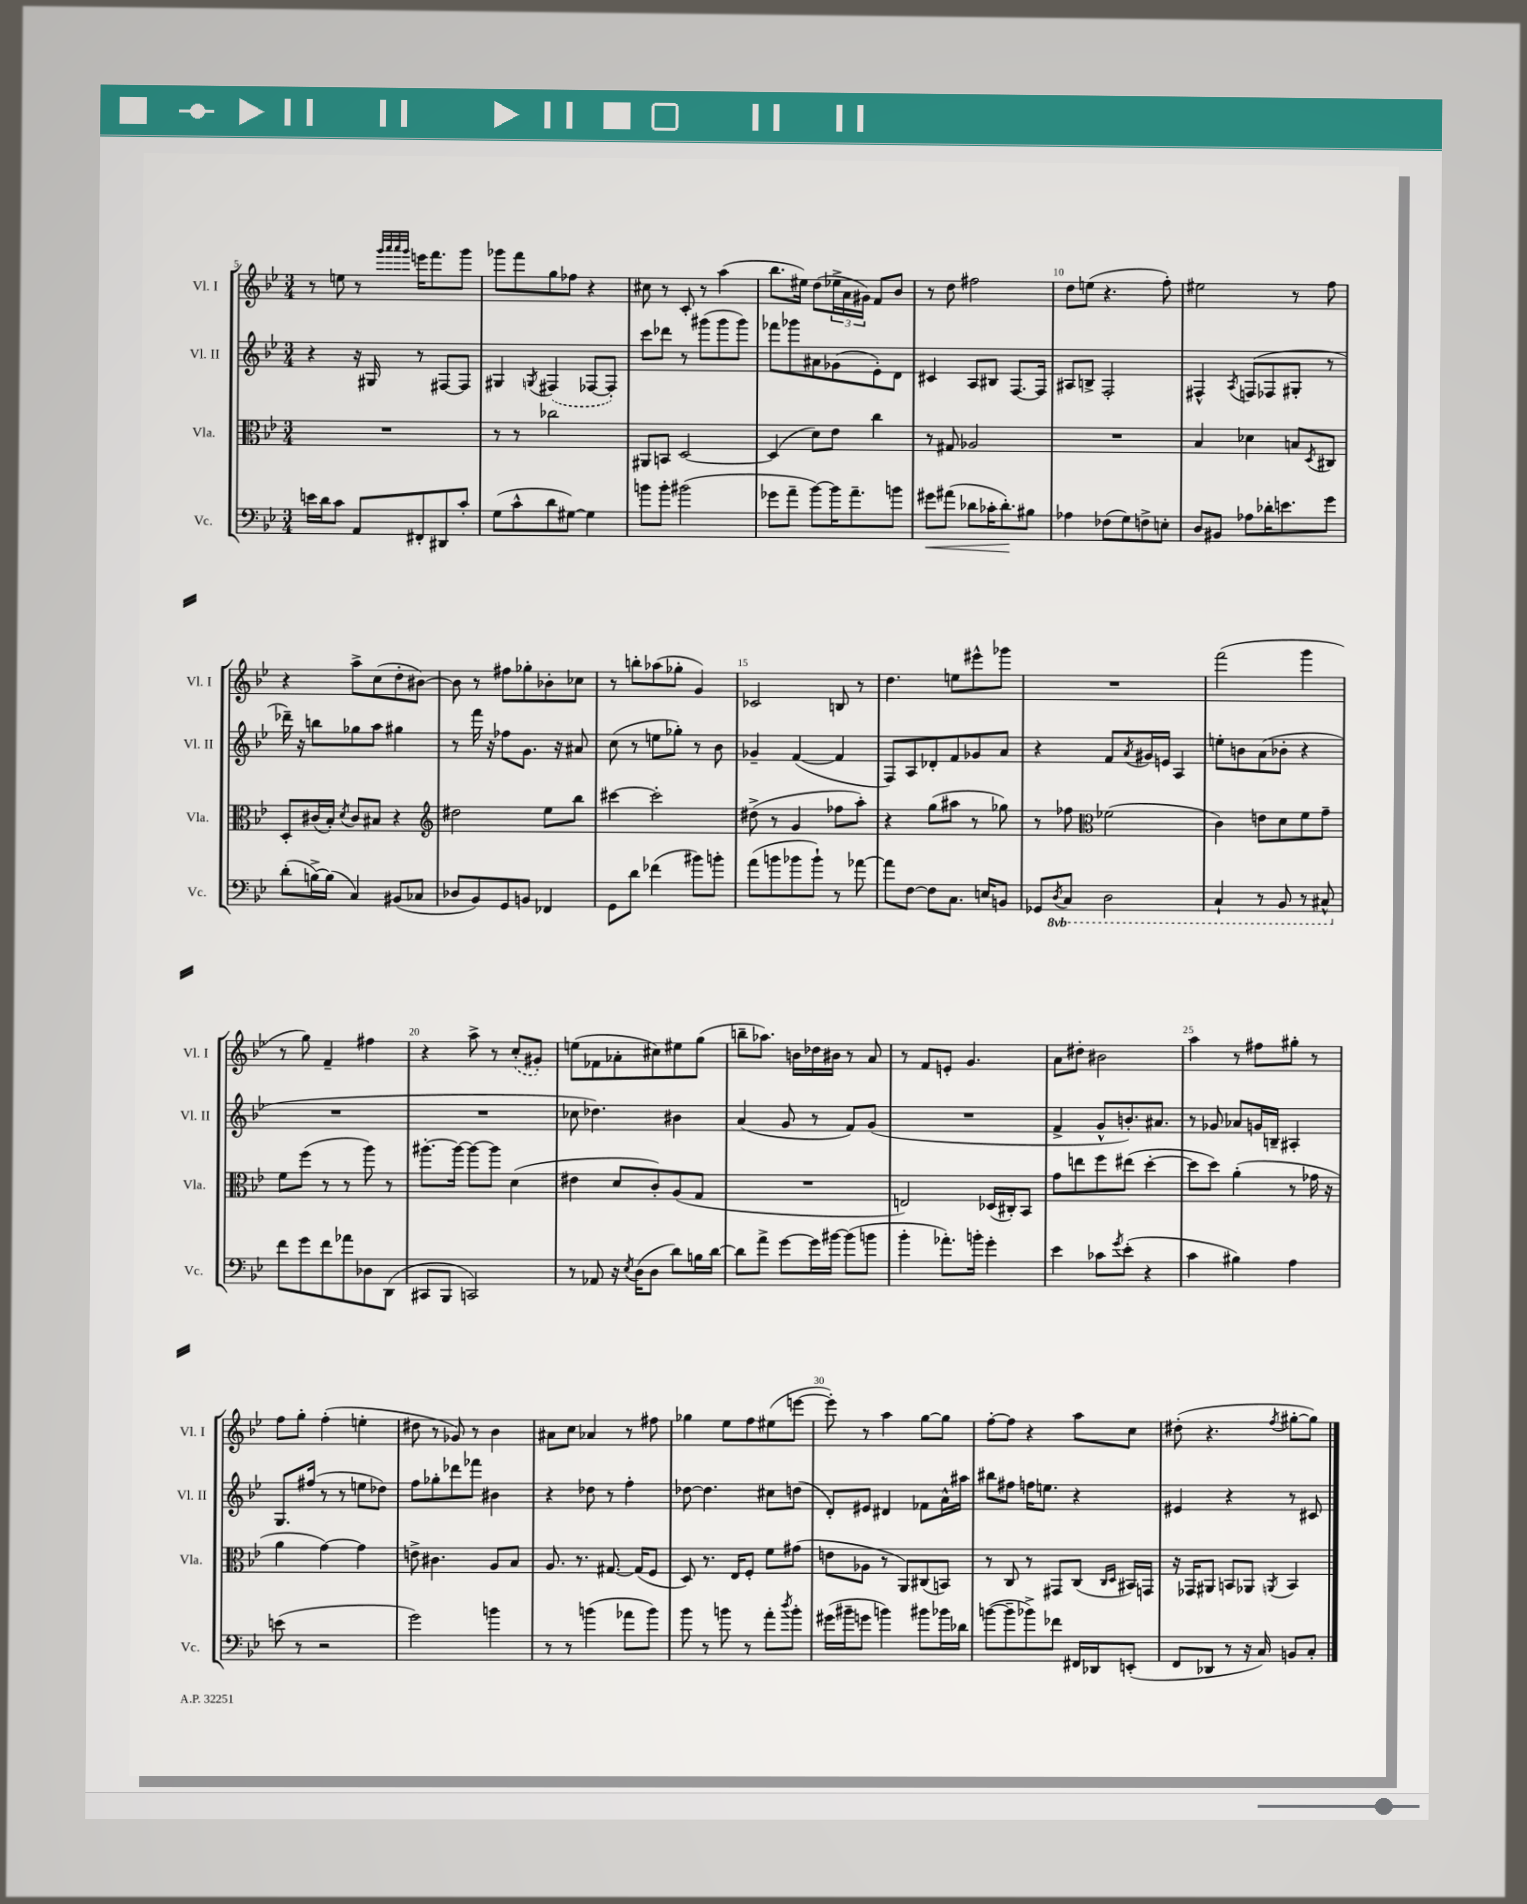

**kern	**kern	**kern	**kern
*staff4	*staff3	*staff2	*staff1
*clefF4	*clefC3	*clefG2	*clefG2
*k[b-e-]	*k[b-e-]	*k[b-e-]	*k[b-e-]
*M3/4	*M3/4	*M3/4	*M3/4
16e\LL	2.r	4r	8r
16d\J	.	.	.
8c\J	.	.	8ee\
8AA/L	.	16r	8r
.	.	16G#/	.
.	.	.	32qqggg/LLL
.	.	.	32qqaaa/
.	.	.	32qqaaa/
.	.	.	32qqggg/JJJ
8FF#'/	.	8r	16eee\LK
.	.	.	8.fff\
8DD#/	.	[8F#/L	.
8c'/J	.	8F#/]J	8ggg\J
=	=	=	=
(8G\L	8r	4G#/	8ggg-\L
8c^^\	8r	.	8fff\
.	.	8qG/	.
8d\	2cc-\	(4F#/	8gg\
[8G#\J)	.	.	8ff-\J
4G#\]	.	[8F-/L	4r
.	.	8F-'/]J)	.
=	=	=	=
8b\L	8AA#/L	8ccc\L	8cc#\
8b'\J	8BB/J	8ddd-\J	8r
(2b#\	[2D/	8r	8c'/
.	.	(8ggg#\L	8r
.	.	8ggg#\	(4aa\
.	.	8ggg#\J)	.
=	=	=	=
8g-\L	(4D/]	8fff-\L	8.bb-\L
8a~\J	.	8ggg-\	.
.	.	.	16ee#\Jk)
[8b-\L)	8d\L)	8a#\	(8dd\L
16b-\]K	8e-\J	(8g-\	24ee-^\L
.	.	.	24a\
8.a~\	.	.	.
.	.	.	24g#\JJ)
.	4cc\	8e-'\)	8f/L
8b\J	.	8d\J	8b-/J
=	=	=	=
8g#\L	8r	4c#/	8r
(8a#\J	8G#/	.	8dd\
8d-\L	2A-/	8A/L	2ff#\
16c-'\K	.	8B#/J	.
8.d-'\)	.	.	.
.	.	[8.F/L	.
8B#\J	.	.	.
.	.	16F/]Jk	.
=	=	=	=
4A-\	2.r	8A#/L	8dd\L
.	.	8B^/J	(8ee\J
(8F-\L	.	2F'/	4.r
8G\)	.	.	.
8F^\	.	.	.
8E'\J	.	.	8ff'\)
=	=	=	=
8D/L	4B-/	4F#^^/	2ee#\
8BB#/J	.	.	.
.	.	8qA/	.
8A-\L	4d-\	(8F/L	.
16d-'\K	.	8F-/	.
8.e\	.	.	.
.	8B/L	8G#'/J	8r
.	8qD/	.	.
8g\J	8C#/J	8r	8ff\
=	=	=	=
(8d'\L	8D'/L	16ddd-~\)	4r
.	.	16r	.
[16B^\L)	(16c#/L	8bb\L	.
(16B\]JJ	16B-'/JJ)	.	.
.	8qd/	.	.
4C/)	8c#/L	8gg-\	8aa^\L
.	8B#/J	8aa\J	(8cc\
(8BB#/L	4r	4gg#\	8dd'\
8C-/J	.	.	[8b#\J)
=	=	=	=
*	*clefG2	*	*
8D-/L	2dd#\	8r	8b#\]
8BB-/)	.	16fff\	8r
.	.	16r	.
8GG/	.	8ff-\L	8ff#\L
8BB/J	.	8.g\J	8gg-'\
4FF-/	8ee-\L	.	8b-'\
.	.	16r	.
.	8bb-\J	8a#/	8cc-\J
=	=	=	=
8GG\L	[4ccc#\	(8cc\	8r
8d\J	.	8r	8bb'\L
(4f-\	2ccc#'\]	8ee\L	(8aa-\
.	.	8gg-'\J)	8gg-'\J
8b#\L)	.	8r	4g/)
8b'\J	.	8b-\	.
=	=	=	=
(8a\L	(8dd#^\	4g-~/	2c-/
8b\	8r	.	.
8b-\	4g/	([4f/	.
8b-`\J)	.	.	.
8r	8ff-\L	4f/]	8B/
[8a-\	8aa'\J)	.	8r
=	=	=	=
8a-\]L	4r	8F/L)	4.dd\
[8F\J	.	8A/	.
8F\]L	(8gg\L	8d-'/	.
8.C\J	8aa#\J	8f/	8ee\L
.	8r	8g-/	8eee#^^\
16E/LK	.	.	.
8BB/J	8gg-\)	8a/J	8ggg-\J
=	=	=	=
8GG-/L	8r	4r	2.r
8qDD/	.	.	.
8CC/J	8ff-\	.	.
*	*clefC3	*	*
2DD\	(2f-\	8f/L	.
.	.	8qa/	.
.	.	16g#/L	.
.	.	16e/JJ	.
.	.	4A/	.
=	=	=	=
4CC`/	4c\)	8ee'\L	(2fff\
.	.	8b\	.
8r	8e\L	(8a\	.
8BBB-/	8d\	8b-'\J	.
8r	8f\	4r	4ggg\
8CC#^^/	8g~\J	.	.
=	=	=	=
8f\L	8f\L	2.r	8r
8g\	(8ff\J	.	8gg\)
8f\	8r	.	4f~/
8a-\	8r	.	.
8D-\	8aa\)	.	4ff#\
(8DD\J	8r	.	.
=	=	=	=
8CC#/L	[8.aa#'\L	2.r	4r
8BBB-/J	.	.	.
.	16aa#\_Jk	.	.
2CC/)	8aa#\_L	.	8aa^\
.	8aa#\]J	.	8r
.	(4d\	.	(8cc'/L
.	.	.	8g#'/J)
=	=	=	=
8r	4e#\	8cc-\	(8ee\L
8AA-/	.	4.dd-\)	8f-\
16r	8d/L	.	8a-'\
8qE-/	.	.	.
(16D\LK	.	.	.
8D\J	8c'/)	.	8cc#\)
8d\L)	(8A/	4b#\	8ee#\
16B\L	8G/J	.	(8gg\J
[16d\JJ	.	.	.
=	=	=	=
8d\]L	2.r	(4a/	8bb~\L
8a^\J	.	.	8.aa-\J)
[8g\L	.	8g/	.
.	.	.	16b\LL
16g\]L	.	8r	16dd-\
[16b#\JJ	.	.	16b#\JJ
(8b#\]L	.	8f/L)	8r
8b\J	.	(8g/J	8a/
=	=	=	=
4b-'\	2E/)	2.r	8r
.	.	.	8f/L
8.a-'\L)	.	.	8e'/J
.	.	.	4.g/
16b'\Jk	.	.	.
4g'\	(16D-/LL	.	.
.	16C#'/J)	.	.
.	8BB-/J	.	.
=	=	=	=
4e-\	8g\L	4f^/	8a\L
.	8ee\	.	8dd#'\J
8c-\L	8ff\	8g^^/L	2b#\
8qg/	.	.	.
(8e-'\J	(8ee#\J	8.b'/)	.
4r	[4dd'\	.	.
.	.	8.a#/J	.
=	=	=	=
4c\	8dd\]L	8r	4aa\
.	8dd\J)	8g-/	.
4B#\)	(4a'\	8a-/L	8r
.	.	16g/L	8ff#\L
.	.	16B~/JJ	.
4A\	8r	4A#'/	8gg#'\J
.	16g-\	.	8r
.	16r	.	.
=	=	=	=
(8e\	4a\	8.G/L	8ff\L
8r	.	.	8gg'\J
.	.	(16ff#/Jk	.
2r	[4g\)	8r	(4ff'\
.	.	8r	.
.	4g\]	8ee\L	4ee'\
.	.	8dd-\J)	.
=	=	=	=
2g\)	8e^\	8ff\L	8dd#\
.	4.c#\	8gg-'\	8r
.	.	8ddd-\	8g-/)
.	.	8fff-\J	8r
4b\	8A/L	4b#\	4b-\
.	8B-/J	.	.
=	=	=	=
8r	8.A/	4r	8a#\L
8r	.	.	8cc\J
.	8.r	.	.
(4b\	.	8dd-\	4a-/
.	[8.G#/	8r	.
8a-\L	.	4ff'\	8r
.	(16G#/]LK	.	.
8b\J)	8F/J	.	8ff#\
=	=	=	=
8b-\	8D/)	[8dd-\	4gg-\
8r	8.r	4.dd-\]	.
8b\	.	.	8ee-\L
.	16E-/LK	.	.
8r	8F'/J	.	8ff\
8a'\L	8f\L	8cc#\L	(8ee#\
8qdd/	.	.	.
8b'\J	(8g#\J	(8dd\J	[8eee\J
=	=	=	=
(16g#\LL	8e\L	8d'/L)	8eee'\])
16b#~\J	.	.	.
8g\J	8A-\J	8e#/J	8r
4b\)	8r	4d#/	4aa\
.	8AA/L)	.	.
8b#\L	(8C#/	8f-\L	[8gg\L
16b-\L	8BB/J)	16a^^\L	8gg\]J
16d-\JJ	.	16aa#\JJ	.
=	=	=	=
([8b\L	8r	8bb#\L	[8ff'\L
8b~\]	8C/	8ff#\J	8ff\]J
8b-^\)	8r	16ff\LK	4r
.	.	8.ee\J	.
8f-\J	8GG#/L	.	.
16FF#/LL	(8C/J	4r	8aa\L
16DD-/J	.	.	.
.	16qqC/LL	.	.
.	16qqD/JJ	.	.
(8EE'/J	16BB#/LL)	.	8cc\J
.	16GG/JJ	.	.
=	=	=	=
8FF/L	16r	4e#/	(8dd#'\
.	16GG-/LK	.	.
8DD-/J	8AA#/J	.	4.r
8r	8BB/L	4r	.
16r	8AA-/J	.	.
16C/)	.	.	.
.	8qAA/	.	8qff/
8BB/L	4BB/	8r	[8gg#'\L
8C'/J	.	8c#/	8gg#\]J)
==	==	==	==
*-	*-	*-	*-
